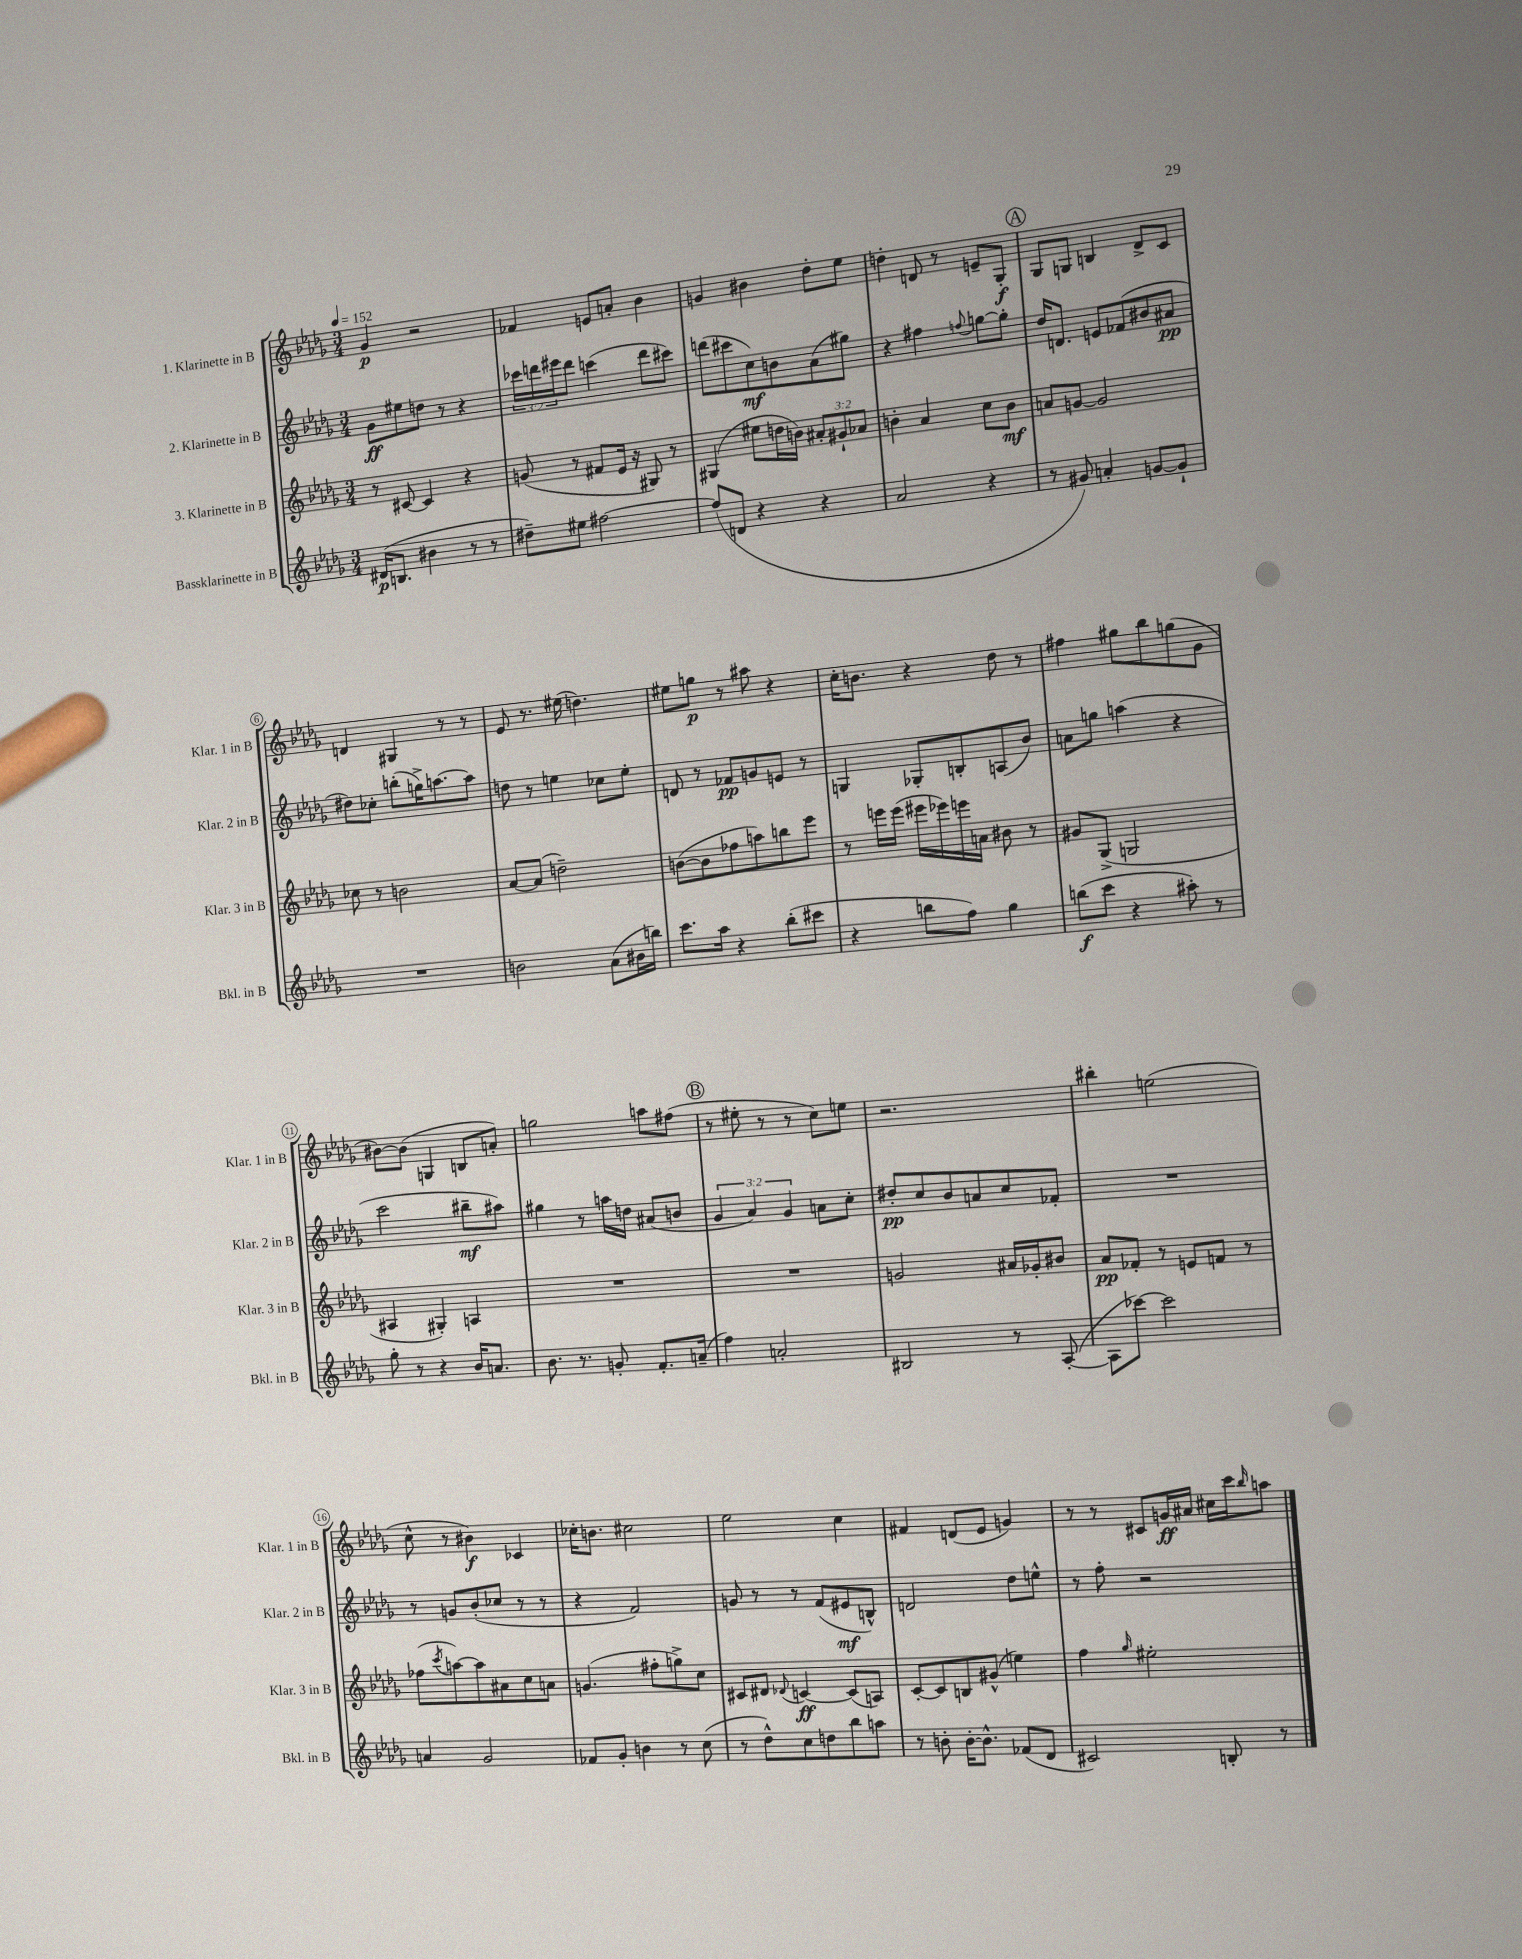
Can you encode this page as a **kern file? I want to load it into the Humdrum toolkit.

**kern	**kern	**kern	**kern
*staff4	*staff3	*staff2	*staff1
*clefG2	*clefG2	*clefG2	*clefG2
*k[b-e-a-d-g-]	*k[b-e-a-d-g-]	*k[b-e-a-d-g-]	*k[b-e-a-d-g-]
*M3/4	*M3/4	*M3/4	*M3/4
*MM152	*MM152	*MM152	*MM152
(16d#	8r	8g-	4g-
8.B	.	.	.
.	[8c#	8ee#	.
4b#	4c#]	8dd	2r
.	.	8r	.
8r	4r	4r	.
8r	.	.	.
=	=	=	=
8dd#~)	(8g	24ccc-	4f-
.	.	24ddd	.
.	.	24eee#	.
8ee#	8r	8ddd	.
[2ff#	8f#	(4ccc	8e
.	16e-	.	8a'
.	16r	.	.
.	8G#)	8ddd	4b-
.	8r	8ccc#)	.
=	=	=	=
(8ff#]	(4G#	(8ddd	4g
8d	.	8ccc#	.
4r	8ee#	8cc)	4b#
.	16dd	8b	.
.	16b)	.	.
4r	12a#'	(8a-	8dd-'
.	12g#`	.	.
.	.	8gg#)	8ee-
.	12a-	.	.
=	=	=	=
2a-	4b'	4r	4dd'
.	4a-	4ff#	8d
.	.	.	8r
.	.	8qqff	.
4r	8cc	[8gg	8e~
.	8b	8gg']	8G-'
=	=	=	=
8r	8a	16dd-	8G-
.	.	8.d	.
8g#)	[8g	.	8G
4a'	2g]	8e	4B
.	.	(8f-	.
[8g	.	8b#	8d-^
8g`]	.	8a#	8c
=	=	=	=
2.r	8cc-	8dd#)	4d
.	8r	8cc-'	.
.	2b	(8bb'	4G#
.	.	16gg^)	.
.	.	[8.aa	.
.	.	.	8r
.	.	8aa]	8r
=	=	=	=
2b	[8a-	8dd	8e-
.	(8a-]	8r	8.r
.	2dd~)	4ee	.
.	.	.	(16ee#
.	.	.	4.dd)
(8a-	.	8cc-	.
16b#	.	8ee'	.
16bb)	.	.	.
=	=	=	=
8.ccc	([8b	8d	8ee#
.	8b]	8r	8gg
16aa-	.	.	.
4r	8ff-	8f-	8r
.	8aa)	8g	8aa#
(8bb-'	8bb	8e	4r
8ccc#	8eee-	8r	.
=	=	=	=
4r	8r	4G	16cc'
.	.	.	8.b
.	16eee	.	.
.	(16eee	.	.
8bb	16eee#	8G-'	4r
.	16eee-)	.	.
8ff)	16eee	8B'	.
.	16a	.	.
4gg-	8b#	(8A	8dd-
.	8r	8b-)	8r
=	=	=	=
(8bb	8g#	8a	4ff#
8ccc	(8G-^	8gg	.
4r	2G	(4aa	8gg#
.	.	.	8bb-
8aa#')	.	4r	(8gg
8r	.	.	8g-
=	=	=	=
8gg-'	4A#	2ccc	[8b#)
8r	.	.	(8b#]
4r	4G#')	.	4G
16b-	4A	8bb#~	8B
8.a	.	.	.
.	.	8aa#)	8a')
=	=	=	=
8.b-	2.r	4gg#	2gg
8.r	.	.	.
.	.	8r	.
8g'	.	16aa	.
.	.	16dd	.
8.f'	.	(8a#	8aa
.	.	8b	(8ff#
(16a~	.	.	.
=	=	=	=
4ff)	2.r	6g-	8r
.	.	.	8ee#'
.	.	6a-)	.
2a'	.	.	8r
.	.	6g-	.
.	.	.	8r
.	.	8a	8cc)
.	.	8cc'	8ee
=	=	=	=
2B#	2g	8dd#'	2.r
.	.	8cc	.
.	.	8b-	.
.	.	8a	.
8r	16a#	8cc	.
.	16g-'	.	.
([8A-'	8b#	8f-'	.
=	=	=	=
8A-]	8a-	2.r	4bb#'
[8ccc-)	8f-'	.	.
2ccc-]	8r	.	(2ee
.	8e	.	.
.	8f	.	.
.	8r	.	.
=	=	=	=
4a	(8ff-	8r	8cc^^
.	8qccc	.	.
.	[8aa)	8g	8r
2g-	8aa]	(8b-'	4b#)
.	8a#	8cc-	.
.	8cc	8r	4c-
.	8a	8r	.
=	=	=	=
8f-	(4.g	4r	16cc-'
.	.	.	8.b
8g-'	.	.	.
4b	.	2f)	2cc#
.	8ff#'	.	.
8r	8gg^)	.	.
(8cc	8cc	.	.
=	=	=	=
8r	8c#	8g	2ee-
8dd-^^)	8d#	8r	.
.	8qqd-	.	.
8cc	[4c	8r	.
8dd	.	(8f	.
8bb-	(8c]	8e#	4cc
8aa	8A)	8B^^)	.
=	=	=	=
8r	[8c'	2d	4f#
8b'	8c]	.	.
[16b'	8B	.	(8d
8.b^^]	.	.	.
.	(8g#^^	.	8e-
(8f-	4ee)	8dd-	4g)
8d-	.	8ee^^	.
=	=	=	=
2c#)	4ff	8r	8r
.	.	8ff'	8r
.	16qqgg-	.	.
.	2ee#'	2r	8c#
.	.	.	16g
.	.	.	16a#
8B'	.	.	16cc#
.	.	.	16ccc
.	.	.	16qqbb-
8r	.	.	8aa
==	==	==	==
*-	*-	*-	*-
